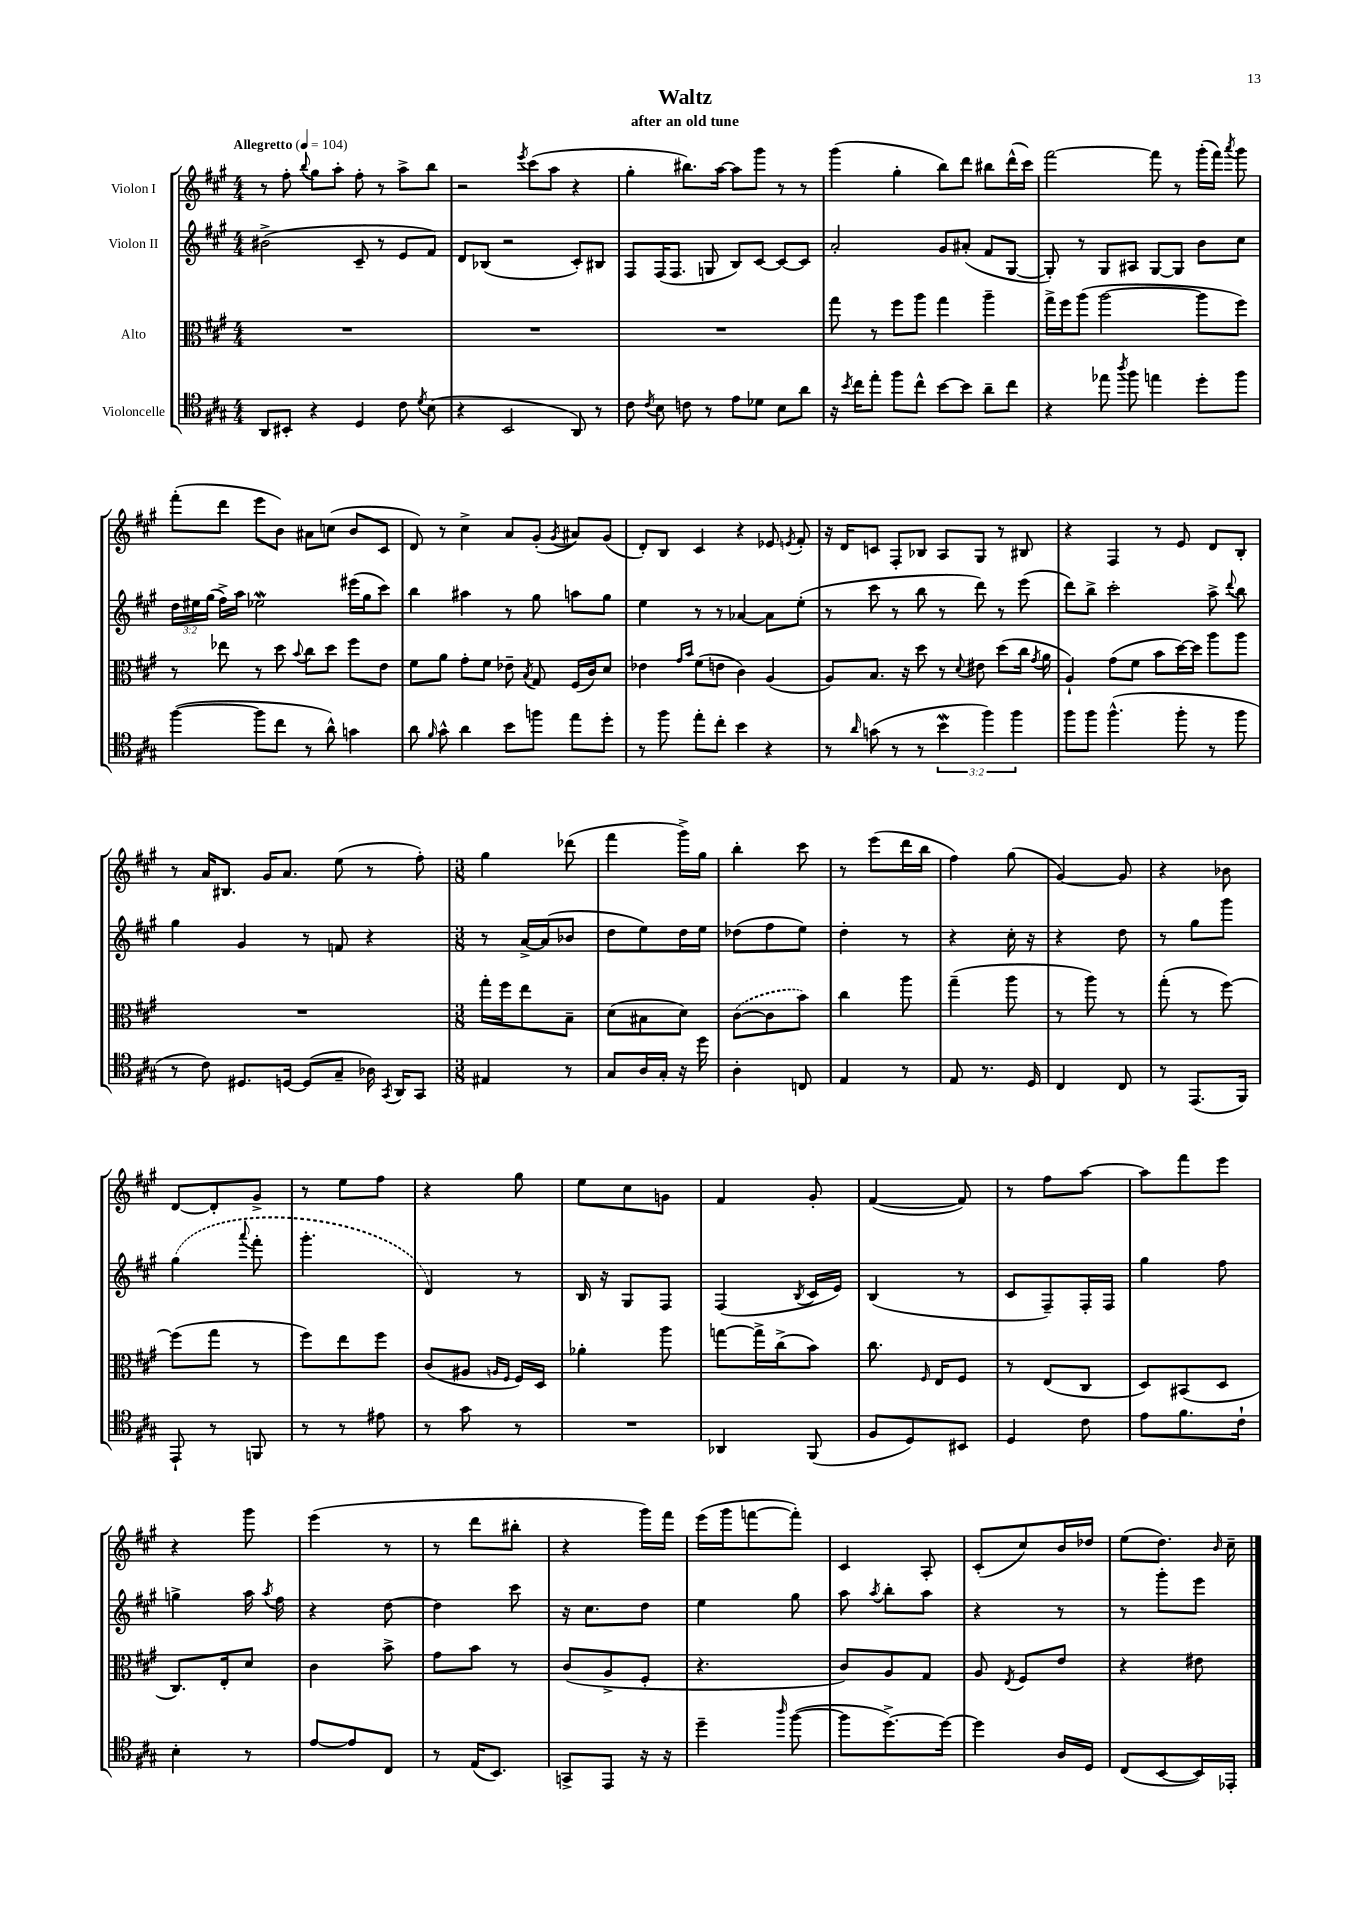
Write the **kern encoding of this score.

**kern	**kern	**kern	**kern
*staff4	*staff3	*staff2	*staff1
*clefC4	*clefC3	*clefG2	*clefG2
*k[f#c#g#]	*k[f#c#g#]	*k[f#c#g#]	*k[f#c#g#]
*M4/4	*M4/4	*M4/4	*M4/4
*MM104	*MM104	*MM104	*MM104
8AA	1r	(2b#^	8r
8BB#'	.	.	8ff#'
.	.	.	8qqbb
4r	.	.	8gg#
.	.	.	8aa'
4D	.	8c#~	8ff#'
.	.	8r	8r
8c#	.	8e	8aa^
8qd	.	.	.
(8B	.	8f#)	8bb
=	=	=	=
4r	1r	8d	2r
.	.	(8B-	.
2BB	.	2r	.
.	.	.	8qeee
.	.	.	(8ccc#
.	.	.	8aa
8AA)	.	8c#')	4r
8r	.	8B#	.
=	=	=	=
8c#	1r	8F#	4gg#'
8qc#	.	.	.
8B	.	(16F#	.
.	.	8.F#	.
8c	.	.	8.bb#)
8r	.	8G	.
.	.	.	[16aa
8e	.	8B)	8aa]
8d-	.	[8c#	8ggg#
8B	.	8c#_	8r
8a	.	8c#]	8r
=	=	=	=
16r	8gg#	2a'	(4ggg#
8qb	.	.	.
16cc#	.	.	.
8ee'	8r	.	.
8ff#	8ff#	.	4gg#'
8cc#^^	8aa	.	.
[8b	4gg#	8g#	8bb)
8b]	.	(8a#'	8ddd
8a~	4aa~	8f#	8bb#
8cc#	.	[8G#	(16ddd^^
.	.	.	16ccc#)
=	=	=	=
4r	16gg#^	8G#'])	[2fff#
.	16ff#	.	.
.	(8aa	8r	.
8ee-	[2aa	8G#	.
8qaa	.	.	.
8ff#	.	8A#	.
4ee	.	[8G#	8fff#]
.	.	8G#]	8r
8dd'	8aa]	8b	(16ggg#'
.	.	.	16fff#)
.	.	.	8qaaa
8ff#	8ff#)	8cc#	8ggg#
=	=	=	=
([4ff#	8r	24dd	(8fff#'
.	.	24ee#	.
.	.	(24gg#	.
.	8ee-	16ff#^)	8ddd
.	.	16aa	.
8ff#]	8r	2ee-	8eee
8cc#	8dd	.	8b)
.	8qqb	.	.
8r	8cc#	.	8a#
8a^^)	8dd	.	(8cc
4g	8ff#	(16eee#	8b
.	.	16gg#	.
.	8e	8ccc#)	8c#
=	=	=	=
8a	8f#	4bb	8d)
16qqf#	.	.	.
8g#^^	8a	.	8r
4a	8g#'	4aa#	4cc#^
.	8f#	.	.
8b	8e-~	8r	8a
.	8qB	.	.
8ff	8G#	8gg#	(8g#'
.	.	.	8qg#
8ee	(16F#	8aa	8a#)
.	16c#)	.	.
8dd'	8d	8gg#	(8g#
=	=	=	=
8r	4e-	4ee	8d')
8ff#	.	.	8B
.	16qqg#	.	.
.	16qqb	.	.
8ee'	(8f#	8r	4c#
8cc#'	8e	8r	.
4b	4c#)	[4a-	4r
4r	(4A	8a-]	8e-
.	.	.	8qe
.	.	(8ee'	8f#'
=	=	=	=
8r	8A)	8r	16r
.	.	.	16d
16qqa	.	.	.
(8g	8.B	8ccc#	8c
8r	.	8r	8F#'
.	16r	.	.
8r	8dd	8bb	8B-
6b	8r	8r	8A
.	8qqd	.	.
.	8e#	8ddd)	8G#
6ff#)	.	.	.
.	(8dd	8r	8r
6ff#	.	.	.
.	16cc#	(8eee	8B#
.	8qg#	.	.
.	16a	.	.
=	=	=	=
8ff#	4A`)	8ddd)	4r
8ff#	.	8bb^	.
(4.ff#^^	(8g#	2ccc#'	4F#
.	8f#	.	.
.	8b	.	8r
8ff#'	[16dd)	.	8e
.	16dd]	.	.
8r	8aa	8aa^	8d
.	.	8qqddd	.
8ff#	8aa	8bb	8B'
=	=	=	=
8r	1r	4gg#	8r
8c#)	.	.	16a
.	.	.	8.B#
8.D#	.	4g#	.
.	.	.	16g#
[16D	.	.	8.a
(8D]	.	8r	.
8G#~	.	8f	(8ee
16A-)	.	4r	8r
8qGG#	.	.	.
16AA	.	.	.
8GG#	.	.	8ff#')
=	=	=	=
*M3/8	*M3/8	*M3/8	*M3/8
4E#	16gg#'	8r	4gg#
.	16ff#	.	.
.	8ee	[16a^	.
.	.	(16a]	.
8r	8B~	8b-	(8ddd-
=	=	=	=
8G#	(8d	8dd	4fff#
16A	8B#	8ee)	.
16G#'	.	.	.
16r	8d)	16dd	16ggg#^)
16dd	.	16ee	16gg#
=	=	=	=
4A'	([8c#	(8dd-	4bb'
.	8c#]	8ff#	.
8C	8b)	8ee)	8ccc#
=	=	=	=
4E	4cc#	4dd'	8r
.	.	.	(8eee
8r	8aa	8r	16ddd
.	.	.	16bb
=	=	=	=
8E	(4gg#~	4r	4ff#)
8.r	.	.	.
.	8aa	16cc#'	(8gg#
16D	.	16r	.
=	=	=	=
4C#	8r	4r	[4g#)
.	8aa)	.	.
8C#	8r	8dd	8g#]
=	=	=	=
8r	(8gg#'	8r	4r
(8.EE	8r	8gg#	.
.	[8ff#)	8ggg#	8b-
16FF#)	.	.	.
=	=	=	=
8EE`	(8ff#]	(4gg#	[8d
8r	8gg#	.	8d']
.	.	8qqaaa	.
8FF	8r	8fff#'	8g#^
=	=	=	=
8r	8ff#)	4.ggg#'	8r
8r	8ee	.	8ee
8e#	8ff#	.	8ff#
=	=	=	=
8r	(8c#	4d)	4r
8g#	8A#	.	.
.	16qqA	.	.
.	16qqF#	.	.
8r	16F#)	8r	8gg#
.	16D	.	.
=	=	=	=
4.r	4a-'	16B	8ee
.	.	16r	.
.	.	8G#	8cc#
.	8aa	8F#	8g
=	=	=	=
4AA-	[8gg	(4F#	4f#
.	16gg^]	.	.
.	(16cc#^	.	.
.	.	8qB	.
(8FF#	8b)	16c#	8g#'
.	.	16e)	.
=	=	=	=
8F#	8.cc#	(4B	([4f#
8D)	.	.	.
.	16qqF#	.	.
.	16E	.	.
8BB#	8F#	8r	8f#])
=	=	=	=
4D	8r	8c#	8r
.	(8E	8F#~)	8ff#
8c#	8C#	16F#'	[8aa
.	.	16F#	.
=	=	=	=
8e	8D)	4gg#	8aa]
8.f#	(8BB#	.	8fff#
.	8D	8ff#	8eee
16c#`	.	.	.
=	=	=	=
4B'	8.C#)	4gg^	4r
.	16E'	.	.
8r	8d	16aa	8ggg#
.	.	8qaa	.
.	.	16ff#	.
=	=	=	=
[8e	4c#	4r	(4eee
8e]	.	.	.
8C#	8b^	[8dd	8r
=	=	=	=
8r	8g#	4dd]	8r
(16E	8b	.	8ddd
8.BB)	.	.	.
.	8r	8ccc#	8bb#'
=	=	=	=
8GG^	(8c#	16r	4r
.	.	8.cc#	.
8EE	8A^	.	.
16r	8F#'	8dd	16ggg#)
16r	.	.	16fff#
=	=	=	=
4dd~	4.r	4ee	(16eee
.	.	.	16ggg#
.	.	.	[8fff
16qqaa	.	.	.
([8ff#	.	8gg#	8fff'])
=	=	=	=
8ff#]	8c#)	8aa	4c#
.	.	8qaa	.
[8.dd^)	8A	8bb'	.
.	8G#	8aa	8A'
16dd_	.	.	.
=	=	=	=
4dd]	8A	4r	(8c#'
.	8qE	.	.
.	8F#	.	8cc#)
16A	8e	8r	16b
16D	.	.	16dd-
=	=	=	=
(8C#	4r	8r	(8ee
[8BB	.	8ggg#'	8.dd)
16BB])	8e#	8eee	.
.	.	.	16qqb
16EE-'	.	.	16cc#~
==	==	==	==
*-	*-	*-	*-
